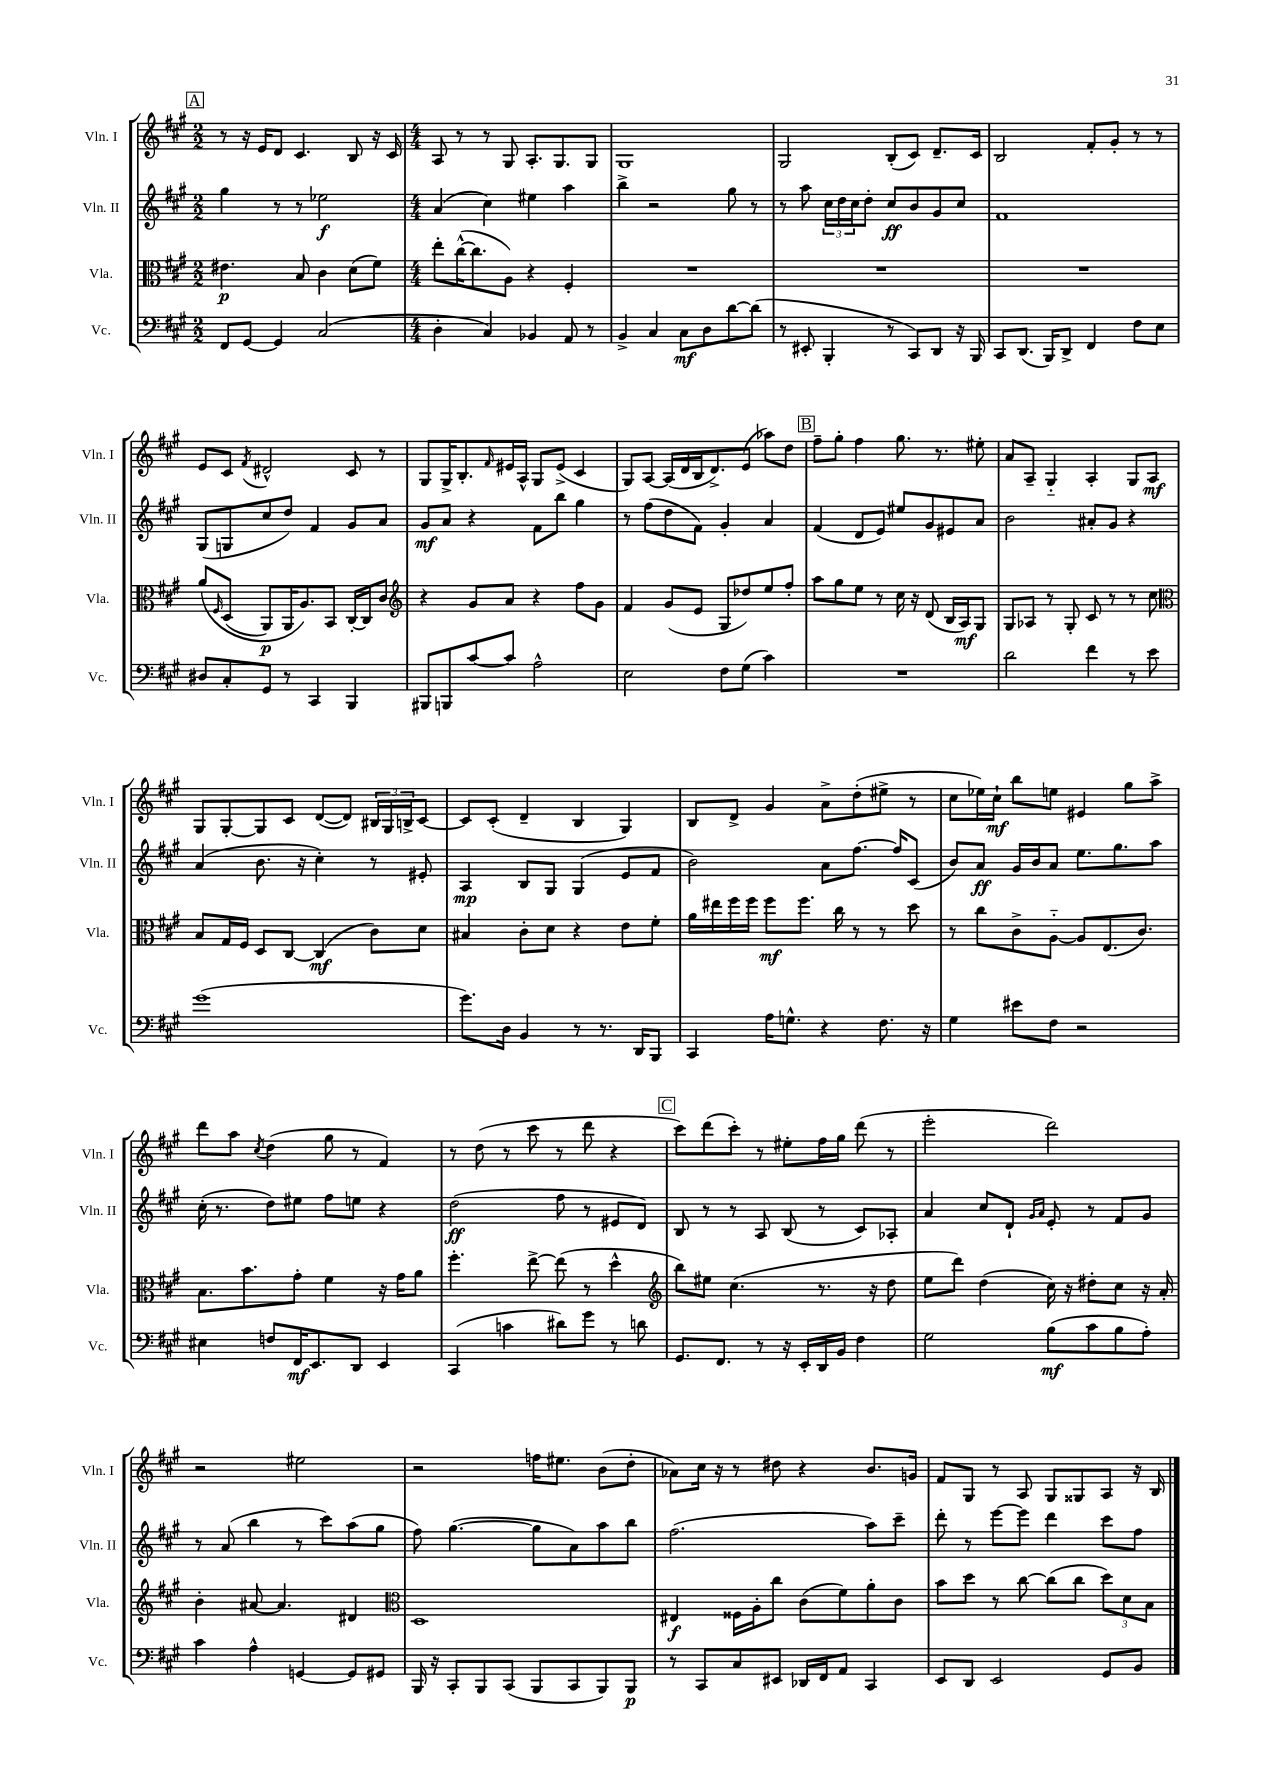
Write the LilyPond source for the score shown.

<<
\new StaffGroup <<
\new Staff = "s0" \with { instrumentName = "Vln. I" shortInstrumentName = "Vln. I" } {
    \clef treble \key a \major \numericTimeSignature \time 2/2
    \mark \markup { \box "A" } r8 r16 e'16 d'8 cis'4. b8 r16 cis'16 |
    \numericTimeSignature \time 4/4 a8 r8 r8 gis8 a8.-. gis8. gis8 |
    gis1 |
    gis2 b8-.( cis'8) d'8.-- cis'16 |
    b2 fis'8-. gis'8-. r8 r8 |
    e'8 cis'8 \acciaccatura { fis'8 } dis'2-^ cis'8 r8 |
    gis8 gis16-> b8.-. \grace { fis'16 } eis'16 a16-^ gis8 eis'8->( cis'4 |
    gis8) a8~ a16( d'16 b16 d'8.->) e'8( aes''8) d''8 |
    \mark \markup { \box "B" } fis''8-- gis''8-. fis''4 gis''8. r8. eis''8-. |
    a'8 a8-- gis4-_ a4-. gis8 a8\mf |
    gis8 gis8~-. gis8 cis'8 d'8~( d'8) \tuplet 3/2 { bis16 gis16 b16-> } cis'8~ |
    cis'8 cis'8-.( d'4-- b4 gis4) |
    b8 d'8-> gis'4 a'8-> d''8-.( eis''8-> r8 |
    cis''8 ees''16) cis''16-!\mf b''8 e''8 eis'4 gis''8 a''8-> |
    d'''8 a''8 \acciaccatura { cis''8 } d''4( gis''8 r8 fis'4) |
    r8 d''8( r8 cis'''8 r8 d'''8 r4 |
    \mark \markup { \box "C" } cis'''8) d'''8( cis'''8-.) r8 eis''8-. fis''16 gis''16 d'''8( r8 |
    e'''2-. d'''2) |
    r2 eis''2 |
    r2 f''16 eis''8. b'8( d''8-. |
    aes'8) cis''16 r16 r8 dis''8 r4 b'8. g'16 |
    fis'8 gis8 r8 a8 gis8 gisis8 a8 r16 b16 \bar "|." |
}
\new Staff = "s1" \with { instrumentName = "Vln. II" shortInstrumentName = "Vln. II" } {
    \clef treble \key a \major \numericTimeSignature \time 2/2
    \mark \markup { \box "A" } gis''4 r8 r8 ees''2\f |
    \numericTimeSignature \time 4/4 a'4( cis''4) eis''4 a''4 |
    b''4-> r2 gis''8 r8 |
    r8 a''8 \tuplet 3/2 { cis''16 d''16 cis''16 } d''8-. cis''8\ff b'8 gis'8 cis''8 |
    fis'1 |
    gis8( g8 cis''8 d''8) fis'4 gis'8 a'8 |
    gis'8\mf a'8 r4 fis'8 b''8 gis''4 |
    r8 fis''8( d''8 fis'8) gis'4-. a'4 |
    \mark \markup { \box "B" } fis'4( d'8 e'8) eis''8 gis'8 eis'8 a'8 |
    b'2 ais'8-. gis'8 r4 |
    a'4( b'8. r16 cis''4-.) r8 eis'8-. |
    a4\mp b8 gis8 gis4( e'8 fis'8 |
    b'2) a'8 fis''8.~ fis''16 cis'8( |
    b'8) a'8\ff gis'16 b'16 a'8 e''8. gis''8. a''8 |
    cis''16-.( r8. d''8) eis''8 fis''8 e''8 r4 |
    d''2\ff( fis''8 r8 eis'8 d'8) |
    \mark \markup { \box "C" } b8 r8 r8 a8 b8( r8 cis'8) aes8-. |
    a'4 cis''8 d'8-! \grace { gis'16 a'16 } e'8-. r8 fis'8 gis'8 |
    r8 a'8( b''4 r8 cis'''8) a''8( gis''8 |
    fis''8) gis''4.~( gis''8 a'8) a''8 b''8 |
    fis''2.( a''8) cis'''8-- |
    d'''8-. r8 e'''8~ e'''8 d'''4 cis'''8 fis''8 \bar "|." |
}
\new Staff = "s2" \with { instrumentName = "Vla." shortInstrumentName = "Vla." } {
    \clef alto \key a \major \numericTimeSignature \time 2/2
    \mark \markup { \box "A" } eis'4.\p b8 cis'4 d'8( fis'8) |
    \numericTimeSignature \time 4/4 e''8-. cis''16~-^( cis''8. a8) r4 fis4-. |
    R1 |
    R1 |
    R1 |
    a'8\( \grace { fis16 } d8( a,8\p) a,16 a8.\) b,8 cis16~-. cis16 cis'8 |
    \clef treble r4 gis'8 a'8 r4 fis''8 gis'8 |
    fis'4 gis'8( e'8 gis8 des''8) e''8 fis''8-. |
    \mark \markup { \box "B" } a''8 gis''8 e''8 r8 cis''16 r16 d'8( b16 a16\mf) gis8 |
    gis8 aes8 r8 gis8-. cis'8 r8 r8 cis''8 |
    \clef alto b8 gis16 fis16 d8 cis8~ cis4\mf( cis'8) d'8 |
    bis4 cis'8-. d'8 r4 e'8 fis'8-. |
    a'16 eis''16 fis''16 fis''16 fis''8\mf fis''8. cis''16 r8 r8 d''8 |
    r8 cis''8 cis'8-> a8~-_ a8 e8.( cis'8.) |
    b8. b'8. gis'8-. fis'4 r16 gis'16 a'8 |
    fis''4.-. e''8~-> e''8( r8 d''4-^ |
    \mark \markup { \box "C" } \clef treble b''8) eis''8 cis''4.( r8. r16 d''8 |
    e''8 d'''8) d''4( cis''16) r16 dis''8-. cis''8 r16 a'16-. |
    b'4-. ais'8~ ais'4. dis'4 |
    \clef alto d1 |
    eis4\f fisis16 a16-. cis''8 cis'8( fis'8) a'8-. cis'8 |
    b'8 d''8 r8 cis''8~ cis''8( cis''8 \tuplet 3/2 { d''8) d'8 b8 } \bar "|." |
}
\new Staff = "s3" \with { instrumentName = "Vc." shortInstrumentName = "Vc." } {
    \clef bass \key a \major \numericTimeSignature \time 2/2
    \mark \markup { \box "A" } fis,8 gis,8~ gis,4 cis2( |
    \numericTimeSignature \time 4/4 d4-. cis4) bes,4 a,8 r8 |
    b,4-> cis4 cis8\mf d8 d'8~ d'8( |
    r8 eis,8-. b,,4-. r8 cis,8) d,8 r16 b,,16 |
    cis,8 d,8.( b,,16) d,8-> fis,4 fis8 e8 |
    dis8 cis8-. gis,8 r8 cis,4 b,,4 |
    bis,,8 b,,8 cis'8~ cis'8 a2-^ |
    e2 fis8 gis8( cis'4) |
    \mark \markup { \box "B" } R1 |
    d'2 fis'4 r8 e'8 |
    gis'1( |
    gis'8.) d16 b,4 r8 r8. d,16 b,,8 |
    cis,4 a16 g8.-^ r4 fis8. r16 |
    gis4 eis'8 fis8 r2 |
    eis4 f8 fis,16\mf e,8. d,8 e,4 |
    cis,4( c'4 dis'8) gis'8 r8 d'8 |
    \mark \markup { \box "C" } gis,8. fis,8. r8 r16 e,16-. d,16 b,16 fis4 |
    gis2 b8\mf( cis'8 b8 a8-.) |
    cis'4 a4-^ g,4~ g,8 gis,8 |
    b,,16 r16 cis,8-. b,,8 cis,8( b,,8 cis,8 b,,8) b,,8\p |
    r8 cis,8 cis8 eis,8 des,16 fis,16 a,8 cis,4 |
    e,8 d,8 e,2 gis,8 b,8 \bar "|." |
}
>>
>>
\layout { \context { \Score \remove "Bar_number_engraver" } }
